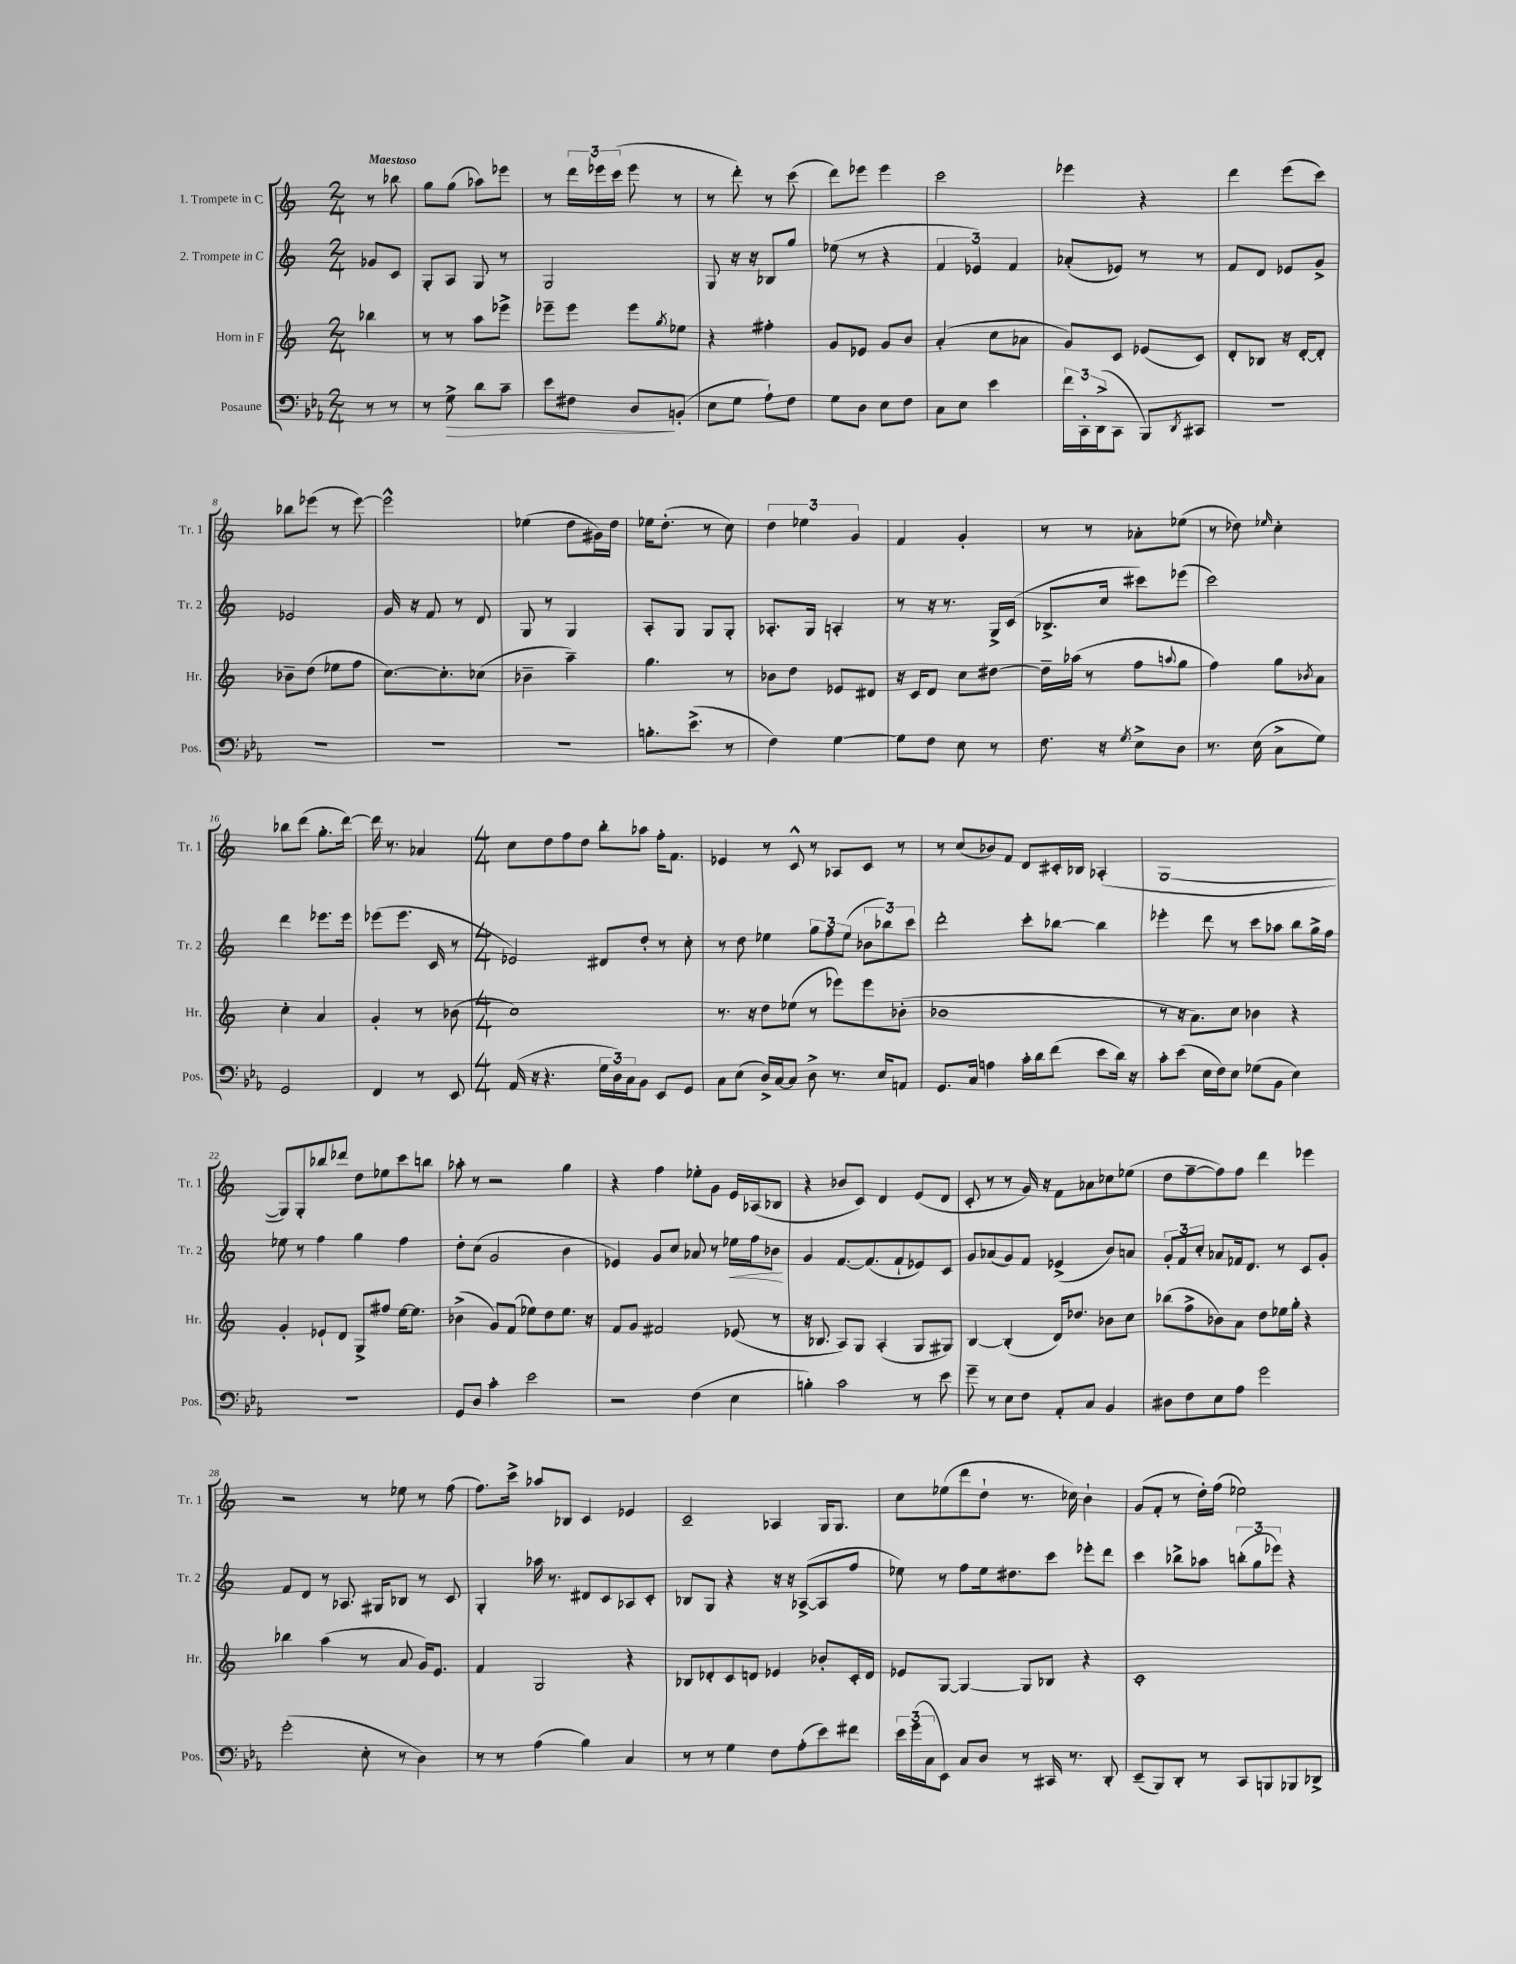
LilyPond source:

<<
\new StaffGroup <<
\new Staff = "s0" \with { instrumentName = "1. Trompete in C" shortInstrumentName = "Tr. 1" } {
    \clef treble \key c \major \numericTimeSignature \time 2/4 \partial 4 \tempo "Maestoso"
    r8 bes''8 |
    g''8 g''8( aes''8) ees'''8 |
    r8 \tuplet 3/2 { d'''16 ees'''16 c'''16( } ees'''8 r8 |
    r8 d'''8-.) r8 c'''8( |
    d'''8) ees'''8 ees'''4 |
    c'''2 |
    ees'''4 r4 |
    d'''4 e'''8( c'''8) |
    bes''8 ees'''8( r8 ees'''8~) |
    ees'''2-^ |
    ees''4( d''8 gis'16) d''16 |
    ees''16 d''8.-.( r8 c''8) |
    \tuplet 3/2 { d''4 ees''4 g'4 } |
    f'4 g'4-. |
    r8 r8 aes'8-. ees''8( |
    r8 des''8) \grace { ees''16 } c''4-. |
    bes''8 d'''8( g''8.-. d'''16~) |
    d'''16 r8. aes'4 |
    \numericTimeSignature \time 4/4 c''8 d''8 f''8 d''8 b''8-. aes''8 f''16-. f'8. |
    ees'4 r8 c'8-^ r8 aes8 c'8 r8 |
    r8 c''8( bes'8) f'8 d'8 cis'16-. bes16 aes4-.( |
    g1~ |
    g8) g8-. bes''8 des'''8 d''8 ees''8 c'''8 b''8 |
    aes''8-. r8 r2 g''4 |
    r4 f''4 ees''8-. g'8 e'16 aes16( bes8 |
    r4 bes'8 c'8) d'4 e'8( d'8 |
    c'8-. r8 r8 g'16) r16 f'8 aes'8 ces''8 ees''8( |
    d''8 f''8~-- f''8) f''8 d'''4 ees'''4 |
    r2 r8 ees''8 r8 f''8( |
    f''8.) c'''16-> aes''8 bes8 c'4 ees'4 |
    c'2-- aes4 g16 g8. |
    c''8 ees''8( d'''8 d''8-! r8. ces''16) b'4-! |
    g'8( f'8-. r8 d''16-.) f''16( ees''2) \bar "|." |
}
\new Staff = "s1" \with { instrumentName = "2. Trompete in C" shortInstrumentName = "Tr. 2" } {
    \clef treble \key c \major \numericTimeSignature \time 2/4 \partial 4
    ges'8 c'8 |
    g8-. a8 g8 r8 |
    g2 |
    g8 r16 r16 bes8 g''8 |
    ees''8( r8 r4 |
    \tuplet 3/2 { f'4 ees'4) f'4 } |
    aes'8-.( ees'8) r8 r8 |
    f'8 d'8 ees'8 g'8-> |
    ees'2 |
    g'16 r16 f'8 r8 d'8 |
    g8 r8 g4 |
    a8-. g8 g8 g8-. |
    aes8.-. g16 a4-. |
    r8 r16 r8. g16-> c'16( |
    bes8.-> c''16 cis'''8) ees'''8( |
    c'''2) |
    d'''4 ees'''8. ees'''16 |
    ees'''8( ees'''8. c'16 r8 |
    \numericTimeSignature \time 4/4 ees'2) dis'8 d''8-. r8 c''8-. |
    r8 d''8 ees''4 \tuplet 3/2 { g''8 f''8 ees''8( } \tuplet 3/2 { bes'8 bes''8) c'''8 } |
    d'''2-. c'''8-. bes''8~ bes''4 |
    ees'''4-. d'''8 r8 c'''8 aes''8 b''8 g''16-> f''16 |
    ees''8 r8 f''4 g''4 f''4 |
    d''8-. c''8( g'2 b'4 |
    ees'4) g'8 c''8 aes'8 r8 ees''16\< f''16 bes'8\! |
    g'4 f'8.~ f'8.( f'8-! ees'8) c'8 |
    g'8 aes'8( g'8) f'8 ees'4->( b'8) a'8 |
    \tuplet 3/2 { g'8-. f'8 c''8-. } aes'8 fes'16 d'8. r8 c'8 g'8-. |
    f'8 d'8 r8 aes8. gis16 bes8 r8 c'8 |
    g4-. aes''16 r8. dis'8 c'8 aes8 c'8-. |
    bes8 g8 r4 r16 r16 aes8~->( aes8 f''8 |
    ees''8) r8 f''8 ees''16 dis''8. c'''8 ees'''8-. d'''8 |
    c'''4 bes''8-> aes''8 \tuplet 3/2 { b''8-.( g''8 ees'''8) } r4 \bar "|." |
}
\new Staff = "s2" \with { instrumentName = "Horn in F" shortInstrumentName = "Hr." } {
    \clef treble \key c \major \numericTimeSignature \time 2/4 \partial 4
    bes''4 |
    r8 r8 a''8 ees'''8-> |
    ees'''8-- ees'''8 ees'''8 \acciaccatura { g''8 } ees''8 |
    r4 fis''4-. |
    g'8 ees'8 g'8 b'8 |
    a'4-.( c''8 aes'8 |
    g'8) c'8 ees'8( c'8) |
    d'8-. bes8 r16 d'16~-. d'8-. |
    bes'8-- d''8( ees''8 f''8 |
    c''8.~) c''8.-. ces''8( |
    bes'4-- a''4--) |
    g''4. r8 |
    bes'8 d''8 ees'8 dis'8 |
    r16 c'16 d'8 c''8 dis''8~ |
    dis''16-- aes''16( r8 f''8 \appoggiatura { a''8 } g''8 |
    f''4) g''8 \acciaccatura { bes'8 } a'8 |
    c''4-. a'4 |
    g'4-. r8 bes'8( |
    \numericTimeSignature \time 4/4 c''1) |
    r8. r16 d''8 ees''8( r8 ees'''8) ees'''8 bes'8-.( |
    bes'1 |
    r8 r16 a'8.) c''8 bes'4 r4 |
    g'4-. ees'8-! d'8 g8-> fis''8 e''16~ e''8. |
    bes'4->( g'8) f'8( ees''8) d''8 ees''8. r16 |
    f'8 g'8 fis'2 ees'8( r8 |
    r16 bes8. a8) g8 a4-.( g8 gis8) |
    b4~ b4-.( d'16) des''8. bes'8 c''8 |
    bes''8( f''8-> bes'8) a'8 d''8 ees''16 g''16-. r4 |
    bes''4 a''4( r8 a'8 g'16) e'8. |
    f'4 g2 r4 |
    bes8 des'8-. c'8 d'8 ees'4 bes'8-. c'16-. d'16 |
    ees'8 g8~ g4~ g8 bes8 r4 |
    c'1-. \bar "|." |
}
\new Staff = "s3" \with { instrumentName = "Posaune" shortInstrumentName = "Pos." } {
    \clef bass \key ees \major \numericTimeSignature \time 2/4 \partial 4
    r8 r8 |
    r8 g8->\> d'8 c'8-- |
    ees'8 fis8 d8\! b,8-.( |
    ees8 g8 aes8-!) f8 |
    g8 d8 ees8 f8 |
    c8 ees8 ees'4 |
    \tuplet 3/2 { f'16 c,16-. d,16->( } c,8 bes,,8) \acciaccatura { d,8 } cis,8 |
    R2 |
    R2 |
    R2 |
    R2 |
    b8.-. ees'8.->( r8 |
    f4) g4~ |
    g8 f8 ees8 r8 |
    f8. r16 \acciaccatura { g8 } ees8-> d8 |
    r8. ees16( c8-> g8) |
    g,2 |
    f,4 r8 ees,8 |
    \numericTimeSignature \time 4/4 aes,16( r16 r4. \tuplet 3/2 { g16 d16) c16 } bes,8 ees,8 g,8 |
    c8 ees8( d16->) c16~ c8 d8-> r8. ees16 a,8 |
    g,8. c16 a4 c'16-. d'16 f'8( ees'8 d'16) r16 |
    c'8-. ees'8( ees16 f16) ees8 ges8( bes,8 ees4) |
    R1 |
    g,8 d8 c'4-. ees'2 |
    r2 f4( ees4 |
    b4-.) c'2 r8 ees'8 |
    g'8-- r8 ees8 f8 aes,8-. c8 bes,4 |
    dis8 f8 ees8 aes8 g'2 |
    g'2-.( ees8-. r8 d4) |
    r8 r8 aes4( bes4) c4 |
    r8 r8 g4 f8 aes8-.( ees'8) fis'8 |
    \tuplet 3/2 { ees'16 g'16( c16 } ees,8) c8 d8 r8 cis,16 r8. d,8-. |
    ees,8--( bes,,8) d,8-. r8 c,8 b,,8 bes,,8 des,8-> \bar "|." |
}
>>
>>
